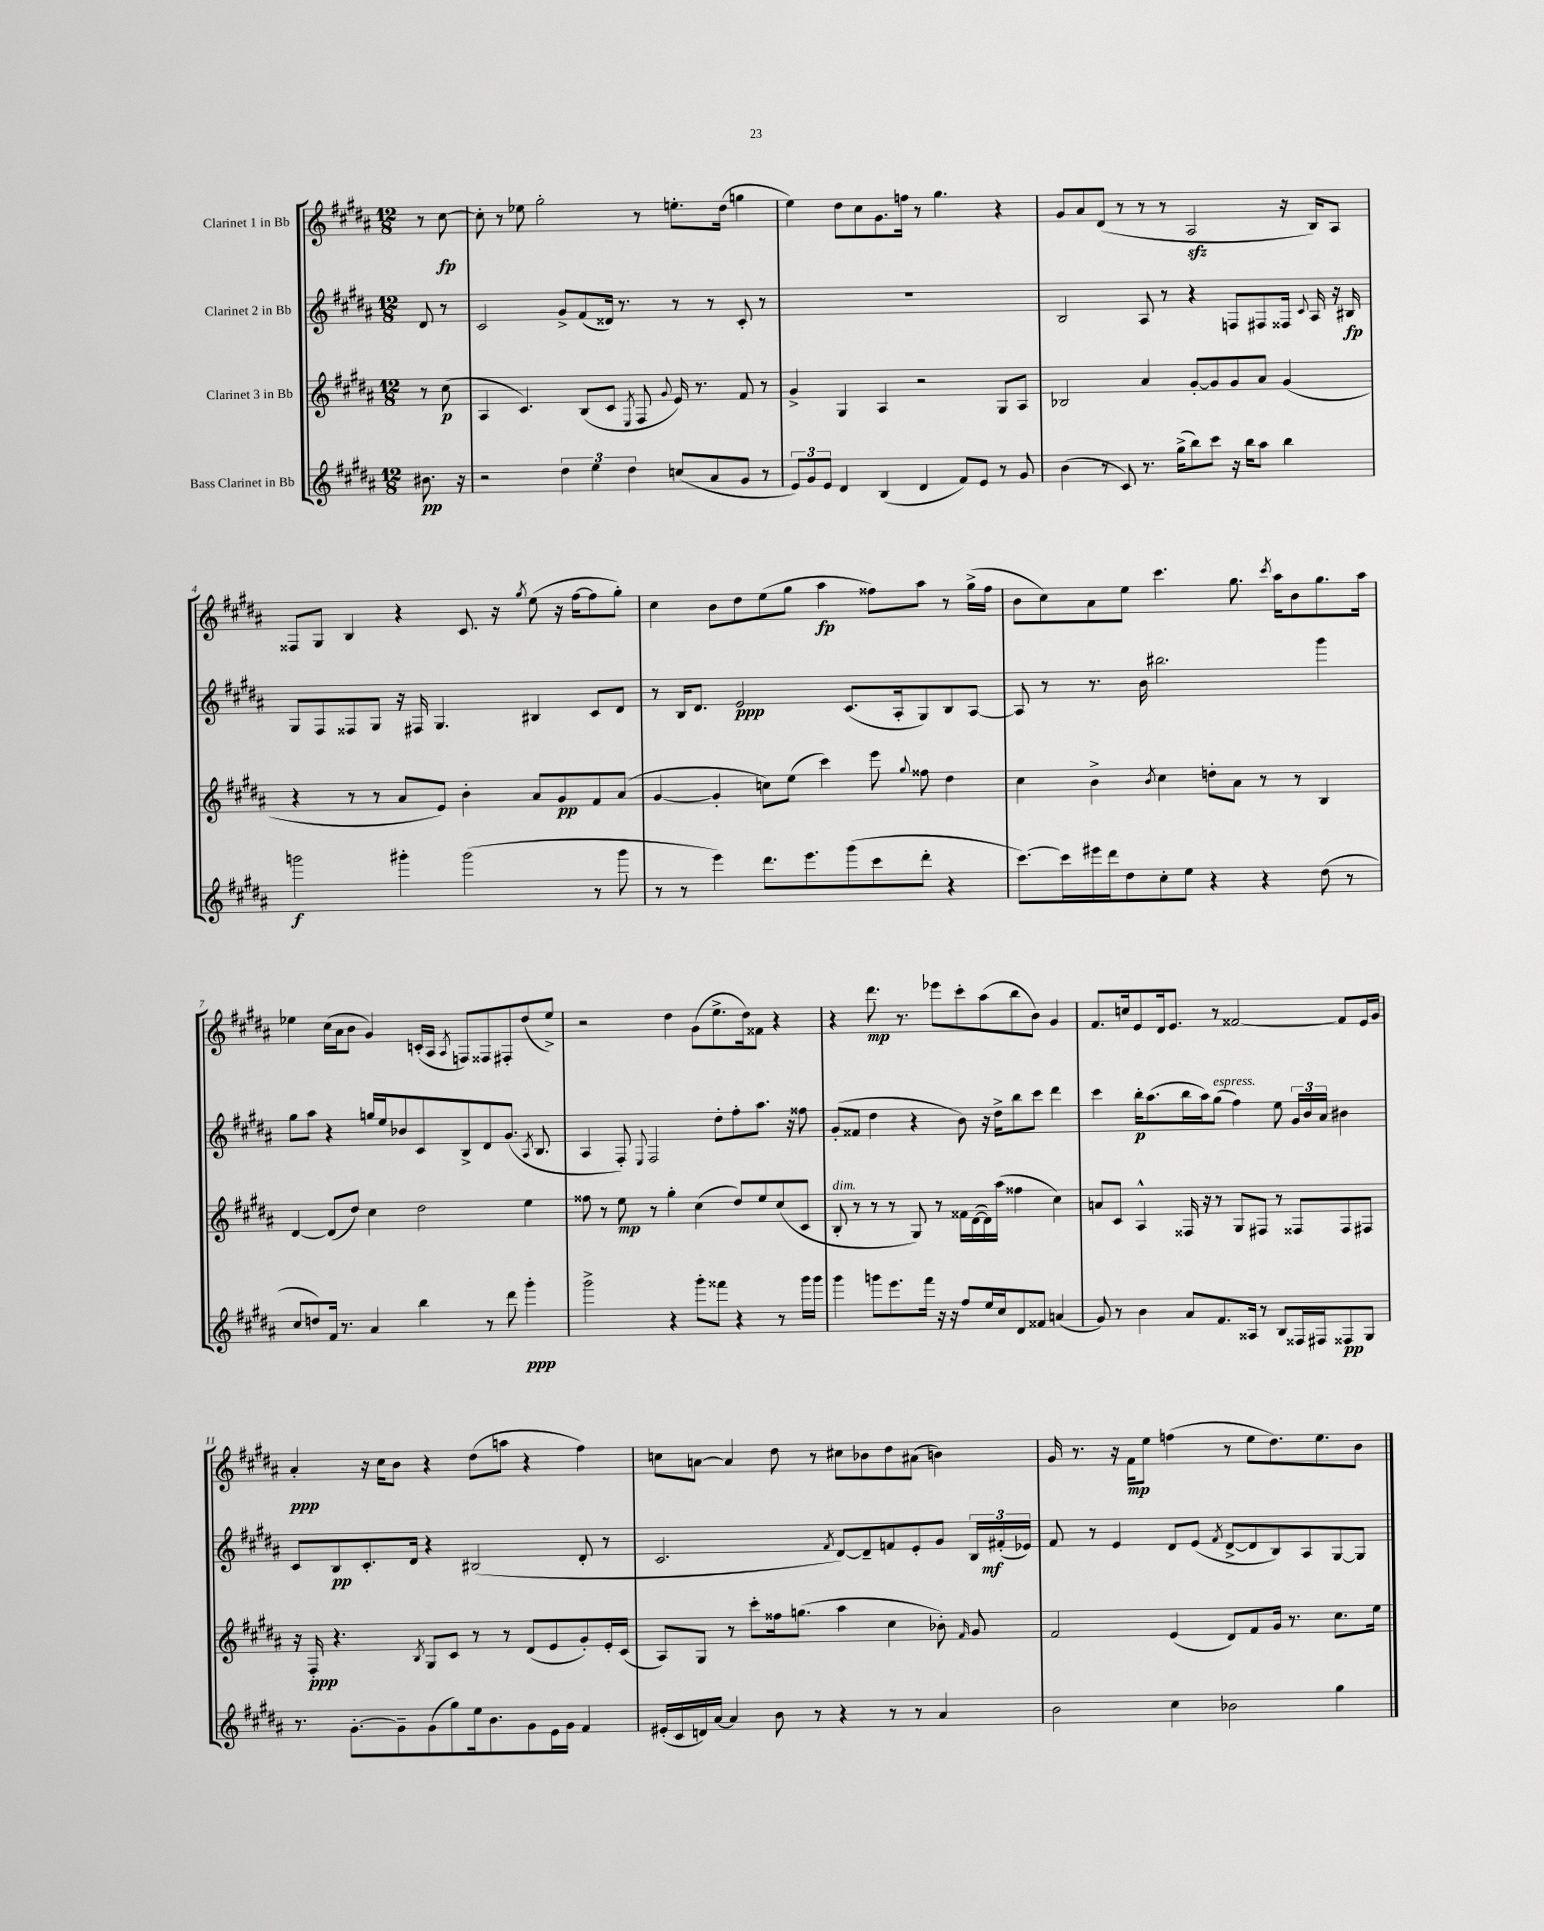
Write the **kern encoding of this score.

**kern	**dynam	**kern	**dynam	**kern	**dynam	**kern	**dynam
*part4	*part4	*part3	*part3	*part2	*part2	*part1	*part1
*staff4	*staff4	*staff3	*staff3	*staff2	*staff2	*staff1	*staff1
*I"Bass Clarinet in Bb	*	*I"Clarinet 3 in Bb	*	*I"Clarinet 2 in Bb	*	*I"Clarinet 1 in Bb	*
*clefG2	*	*clefG2	*	*clefG2	*	*clefG2	*
*k[f#c#g#d#a#]	*	*k[f#c#g#d#a#]	*	*k[f#c#g#d#a#]	*	*k[f#c#g#d#a#]	*
*M12/8	*	*M12/8	*	*M12/8	*	*M12/8	*
=	=	=	=	=	=	=	=
8.b#X\	pp	8r	.	8d#/	.	8r	.
.	.	(8cc#\	p	8r	.	[8cc#\	fp
16r	.	.	.	.	.	.	.
=1	=1	=1	=1	=1	=1	=1	=1
2r	.	4A#/	.	2c#/	.	8cc#'\]	.
.	.	.	.	.	.	8r	.
.	.	4.c#/)	.	.	.	8ee-X\	.
.	.	.	.	.	.	2gg#'\	.
6dd#\	.	.	.	8g#^/L	.	.	.
.	.	(8B/L	.	(8f#/	.	.	.
6ee\	.	.	.	.	.	.	.
.	.	8c#/J	.	16d##X/Jk)	.	.	.
.	.	.	.	8.r	.	.	.
6dd#\	.	.	.	.	.	.	.
.	.	8qE/	.	.	.	.	.
.	.	8F#/	.	.	.	8r	.
.	.	8qqg#/	.	.	.	.	.
(8ccn/L	.	16e/)	.	8r	.	8.een'\L	.
.	.	8.r	.	.	.	.	.
8a#/	.	.	.	8r	.	.	.
.	.	.	.	.	.	(16dd#\Jk	.
8g#/J	.	8f#/	.	8c#'/	.	4ggn\	.
8r	.	8r	.	8r	.	.	.
=2	=2	=2	=2	=2	=2	=2	=2
12e/L)	.	4g#^/	.	1.r	.	4ee\)	.
12g#/	.	.	.	.	.	.	.
12e/J	.	.	.	.	.	.	.
4d#/	.	4G#/	.	.	.	8dd#\L	.
.	.	.	.	.	.	8cc#\	.
(4B/	.	4A#/	.	.	.	8.g#\	.
.	.	.	.	.	.	16ffn\Jk	.
4d#/	.	2r	.	.	.	8r	.
.	.	.	.	.	.	4.gg#\	.
8f#/L)	.	.	.	.	.	.	.
8e/J	.	.	.	.	.	.	.
8r	.	8G#/L	.	.	.	4r	.
8g#/	.	8A#/J	.	.	.	.	.
=3	=3	=3	=3	=3	=3	=3	=3
(4b\	.	2B-X/	.	2B/	.	8g#/L	.
.	.	.	.	.	.	8a#/	.
8r	.	.	.	.	.	(8d#/J	.
8c#/)	.	.	.	.	.	8r	.
8.r	.	4a#/	.	8A#/	.	8r	.
.	.	.	.	8r	.	8r	.
(16gg#^\KL	.	.	.	.	.	.	.
8bb\)	.	[8g#'/L	.	4r	.	2A#zz/	.
8ccc#\J	.	8g#/]	.	.	.	.	.
16r	.	8g#/	.	8Fn/L	.	.	.
16bb\KL	.	.	.	.	.	.	.
8aa#\J	.	8a#/J	.	8F#X/	.	.	.
4bb\	.	(4g#/	.	16F##X/Jk	.	16r	.
.	.	.	.	8qqc#/	.	.	.
.	.	.	.	16A#/	.	16B/KL)	.
.	.	.	.	16r	.	8A#/J	.
.	.	.	.	16B#X/	fp	.	.
!!LO:LB:g=z
=4	=4	=4	=4	=4	=4	=4	=4
2gggn\	f	4r	.	8G#/L	.	8F##X/L	.
.	.	.	.	8F#/	.	8G#/J	.
.	.	8r	.	8F##X/	.	4B/	.
.	.	8r	.	8G#/J	.	.	.
4ggg#X'\	.	8a#/L	.	16r	.	4r	.
.	.	.	.	16F#X/	.	.	.
.	.	8e/J)	.	4.G#/	.	.	.
(2ggg#\	.	4b'\	.	.	.	8.c#/	.
.	.	.	.	.	.	16r	.
.	.	.	.	.	.	8qgg#/	.
.	.	8a#/L	.	4B#X/	.	(8ee\	.
.	.	8g#/	pp	.	.	16r	.
.	.	.	.	.	.	[16ff#\KL	.
8r	.	8f#/	.	8c#/L	.	8ff#\]	.
8ggg#\	.	(8a#/J	.	8d#/J	.	8gg#'\J)	.
=5	=5	=5	=5	=5	=5	=5	=5
8r	.	[4g#/	.	8r	.	4cc#\	.
8r	.	.	.	16B/KL	.	.	.
.	.	.	.	8.d#/J	.	.	.
4eee\)	.	4g#'/]	.	.	.	8b\L	.
.	.	.	.	2e/	ppp	8dd#\	.
8.ddd#\L	.	8ccn\L)	.	.	.	(8ee\	.
.	.	(8ee\J	.	.	.	8gg#\J	.
8.eee\	.	.	.	.	.	.	.
.	.	4ccc#\)	.	.	.	4aa#\	fp
(8ggg#\	.	.	.	(8.c#/L	.	.	.
8ccc#\	.	8eee\	.	.	.	8ff##X\L)	.
.	.	.	.	16A#'/k	.	.	.
.	.	8qqgg#/	.	.	.	.	.
8ddd#'\J	.	8ff##X\	.	8G#/)	.	8aa#\J	.
4r	.	4dd#\	.	8B/	.	8r	.
.	.	.	.	[8A#/J	.	(16gg#^\LL	.
.	.	.	.	.	.	16ff##\JJ	.
=6	=6	=6	=6	=6	=6	=6	=6
[8.ccc#\L)	.	4cc#\	.	8A#/]	.	8b\L	.
.	.	.	.	8r	.	8cc#\)	.
16ccc#\L]	.	.	.	.	.	.	.
16eee#X\	.	4b^\	.	8.r	.	8a#\	.
16ddd#\J	.	.	.	.	.	.	.
8dd#\	.	.	.	.	.	8ee\J	.
.	.	.	.	16b\	.	.	.
.	.	8qb/	.	.	.	.	.
8cc#'\	.	4cc#\	.	2.bb#X\	.	4.ccc#\	.
8ee\J	.	.	.	.	.	.	.
4r	.	8ddn'\L	.	.	.	.	.
.	.	8a#\J	.	.	.	8.gg#\	.
4r	.	8r	.	.	.	.	.
.	.	.	.	.	.	8qccc#/	.
.	.	.	.	.	.	16aa#\KL	.
.	.	8r	.	.	.	8b\	.
(8dd#\	.	4B/	.	4ggg#\	.	8.gg#\	.
8r	.	.	.	.	.	.	.
.	.	.	.	.	.	16aa#\Jk	.
!!LO:LB:g=z
=7	=7	=7	=7	=7	=7	=7	=7
8cc#/L	.	[4d#/	.	8gg#\L	.	4ee-X\	.
8ddn/)	.	.	.	8aa#\J	.	.	.
16f#/Jk	.	(8d#/L]	.	4r	.	(16cc#\LL	.
8.r	.	.	.	.	.	16a#\J	.
.	.	8dd#/J)	.	.	.	8b\J	.
4a#/	.	4cc#\	.	16ggn/LL	.	4g#/)	.
.	.	.	.	16ee/J	.	.	.
.	.	.	.	8b-X/	.	.	.
4bb\	.	2dd#\	.	8c#/	.	(16cn'/LL	.
.	.	.	.	.	.	16A#/JJ	.
.	.	.	.	.	.	8qA#/	.
.	.	.	.	8B^/	.	8Fn/L)	.
8r	.	.	.	8d#/	.	8F##X/	.
8ddd#\	.	.	.	(8.g#/J	.	8F#X'/	.
4ggg#'\	ppp	4ee\	.	.	.	(8dd#/	.
.	.	.	.	8qA#/	.	.	.
.	.	.	.	8.B/	.	.	.
.	.	.	.	.	.	8ee-^/J)	.
=8	=8	=8	=8	=8	=8	=8	=8
2ggg#^\	.	8ff##X\	.	4A#/	.	2r	.
.	.	8r	.	.	.	.	.
.	.	8ee\	mp	8F#'/)	.	.	.
.	.	.	.	8qqE/	.	.	.
.	.	8r	.	2F#/	.	.	.
4r	.	4gg#'\	.	.	.	4dd#\	.
8ggg#'\L	.	(4cc#\	.	.	.	(8g#\L	.
8fff##X\J	.	.	.	8dd#'\L	.	8.ee^\	.
4r	.	8dd#/L)	.	8ff#'\	.	.	.
.	.	.	.	.	.	16dd#\k)	.
.	.	8ee/	.	8.aa#\J	.	8f##X\J	.
8r	.	(8cc#/	.	.	.	4r	.
.	.	.	.	16r	.	.	.
16ggg#\LL	.	8c#/J	.	8ff##X\	.	.	.
16ggg#\JJ	.	.	.	.	.	.	.
=9	=9	=9	=9	=9	=9	=9	=9
!	!	!LO:TX:a:i:t=dim.	!	!	!	!	!
4ggg#\	.	8B'/	.	(8g#'/L	.	4r	.
.	.	8r	.	8f##X/J	.	.	.
8gggn\L	.	8r	.	4dd#\	.	8.ddd#\	mp
8.eee\	.	8r	.	.	.	.	.
.	.	.	.	.	.	8.r	.
.	.	8G#/)	.	4r	.	.	.
16fff#\Jk	.	.	.	.	.	.	.
16r	.	8r	.	.	.	8eee-X\L	.
16r	.	.	.	.	.	.	.
8ff#/L	.	16f##X\LL	.	8b\)	.	8ccc#'\	.
.	.	([16d#\	.	.	.	.	.
16ee/L	.	16d#\])	.	16r	.	(8aa#\	.
16cc#/J	.	(16aa#\JJ	.	16dd#^\KL	.	.	.
8d#/	.	4ff##X\	.	8bb\	.	8bb\	.
8f##X/J	.	.	.	8ccc#\J	.	8b\J)	.
(4an/	.	4cc#\)	.	4ddd#\	.	4g#/	.
=10	=10	=10	=10	=10	=10	=10	=10
8g#/)	.	8an/L	.	4ccc#\	.	8.f#/L	.
8r	.	8c#/J	.	.	.	.	.
.	.	.	.	.	.	16ccn/k	.
4b\	.	4A#^^/	.	16bb'\KL	p	8e/	.
.	.	.	.	(8.aa#\	.	.	.
.	.	.	.	.	.	16d#/k	.
.	.	.	.	.	.	8.e/J	.
8a#/L	.	16F##X/	.	16bb\L	.	.	.
.	.	16r	.	16aa#\J)	.	.	.
!	!	!	!	!LO:TX:a:i:t=espress.	!	!	!
8.f#/	.	8r	.	(8gg#\J	.	8r	.
.	.	8G#/L	.	4ff#\)	.	[2f##X/	.
16A##X/Jk	.	.	.	.	.	.	.
8r	.	8F#X/J	.	.	.	.	.
8B/L	.	8r	.	8ee\	.	.	.
16F##X/L	.	8F##X/L	.	24g#/LL	.	.	.
.	.	.	.	24b/	.	.	.
16F#X/J	.	.	.	.	.	.	.
.	.	.	.	24a#/JJ	.	.	.
8F##X/	pp	8F##/	.	4b#X\	.	8f##/L]	.
8G#/J	.	8F#X/J	.	.	.	16e/L	.
.	.	.	.	.	.	16g#/JJ	.
!!LO:LB:g=z
=11	=11	=11	=11	=11	=11	=11	=11
8.r	.	16r	.	8c#/L	.	4a#'/	ppp
.	.	16F#'/	ppp	.	.	.	.
.	.	4.r	.	8B/	pp	.	.
[8.g#'\L	.	.	.	.	.	.	.
.	.	.	.	8.c#'/	.	16r	.
.	.	.	.	.	.	16cc#\KL	.
8g#~\]	.	.	.	.	.	8b\J	.
.	.	.	.	16d#/Jk	.	.	.
.	.	8qB/	.	.	.	.	.
(8g#\	.	8G#/L	.	4r	.	4r	.
8gg#\)	.	8c#/J	.	.	.	.	.
16ee\k	.	8r	.	(2B#X/	.	(8dd#\L	.
8.b\	.	.	.	.	.	.	.
.	.	8r	.	.	.	8aan\J	.
8g#\	.	(8d#/L	.	.	.	4r	.
16e\L	.	8e/	.	.	.	.	.
16g#\JJ	.	.	.	.	.	.	.
4f#/	.	8g#'/)	.	8d#'/	.	4ff#\)	.
.	.	16e'/L	.	8r	.	.	.
.	.	(16c#/JJ	.	.	.	.	.
=12	=12	=12	=12	=12	=12	=12	=12
(16e#X'/LL	.	8A#/L)	.	2.c#/	.	8ccn\L	.
16c#/	.	.	.	.	.	.	.
16dn/)	.	8G#/J	.	.	.	[8an\J	.
[16a#/JJ	.	.	.	.	.	.	.
4a#/]	.	8r	.	.	.	4a/]	.
.	.	8ccc#'\L	.	.	.	.	.
8b\	.	16ff##X\k	.	.	.	8dd#\	.
.	.	(8.ggn\J	.	.	.	.	.
8r	.	.	.	.	.	8r	.
.	.	.	.	8qf#/	.	.	.
4r	.	4aa#\	.	[8d#/L)	.	8cc#X\L	.
.	.	.	.	8d#~/]	.	8b-X\	.
8r	.	4cc#\	.	8fn/	.	8dd#\	.
8r	.	.	.	8e'/	.	(8a#X\J	.
4a#/	.	8b-X'\)	.	8g#/J	.	4bn\)	.
.	.	16qqf#/	.	.	.	.	.
.	.	8g#/	.	24B/LL	.	.	.
.	.	.	.	(24f#X'/	mf	.	.
.	.	.	.	24e-X/JJ)	.	.	.
=13	=13	=13	=13	=13	=13	=13	=13
2b\	.	2f#/	.	8f#/	.	16g#/	.
.	.	.	.	.	.	8.r	.
.	.	.	.	8r	.	.	.
.	.	.	.	4e/	.	16r	.
.	.	.	.	.	.	16f#\KL	mp
.	.	.	.	.	.	8ee\J	.
4cc#\	.	(4e/	.	8d#/L	.	(4ffn\	.
.	.	.	.	(8e/J	.	.	.
.	.	.	.	8qf#/	.	.	.
2b-X\	.	8d#/L)	.	[8d#^/L	.	8r	.
.	.	8f#/	.	8d#/]	.	8ee\L	.
.	.	16g#/Jk	.	8B/)	.	8.dd#\)	.
.	.	8.r	.	.	.	.	.
.	.	.	.	8A#/	.	.	.
.	.	.	.	.	.	8.ee\	.
4gg#\	.	8.cc#\L	.	[8G#/	.	.	.
.	.	.	.	8G#/J]	.	8b\J	.
.	.	16ee\Jk	.	.	.	.	.
==	==	==	==	==	==	==	==
*-	*-	*-	*-	*-	*-	*-	*-
